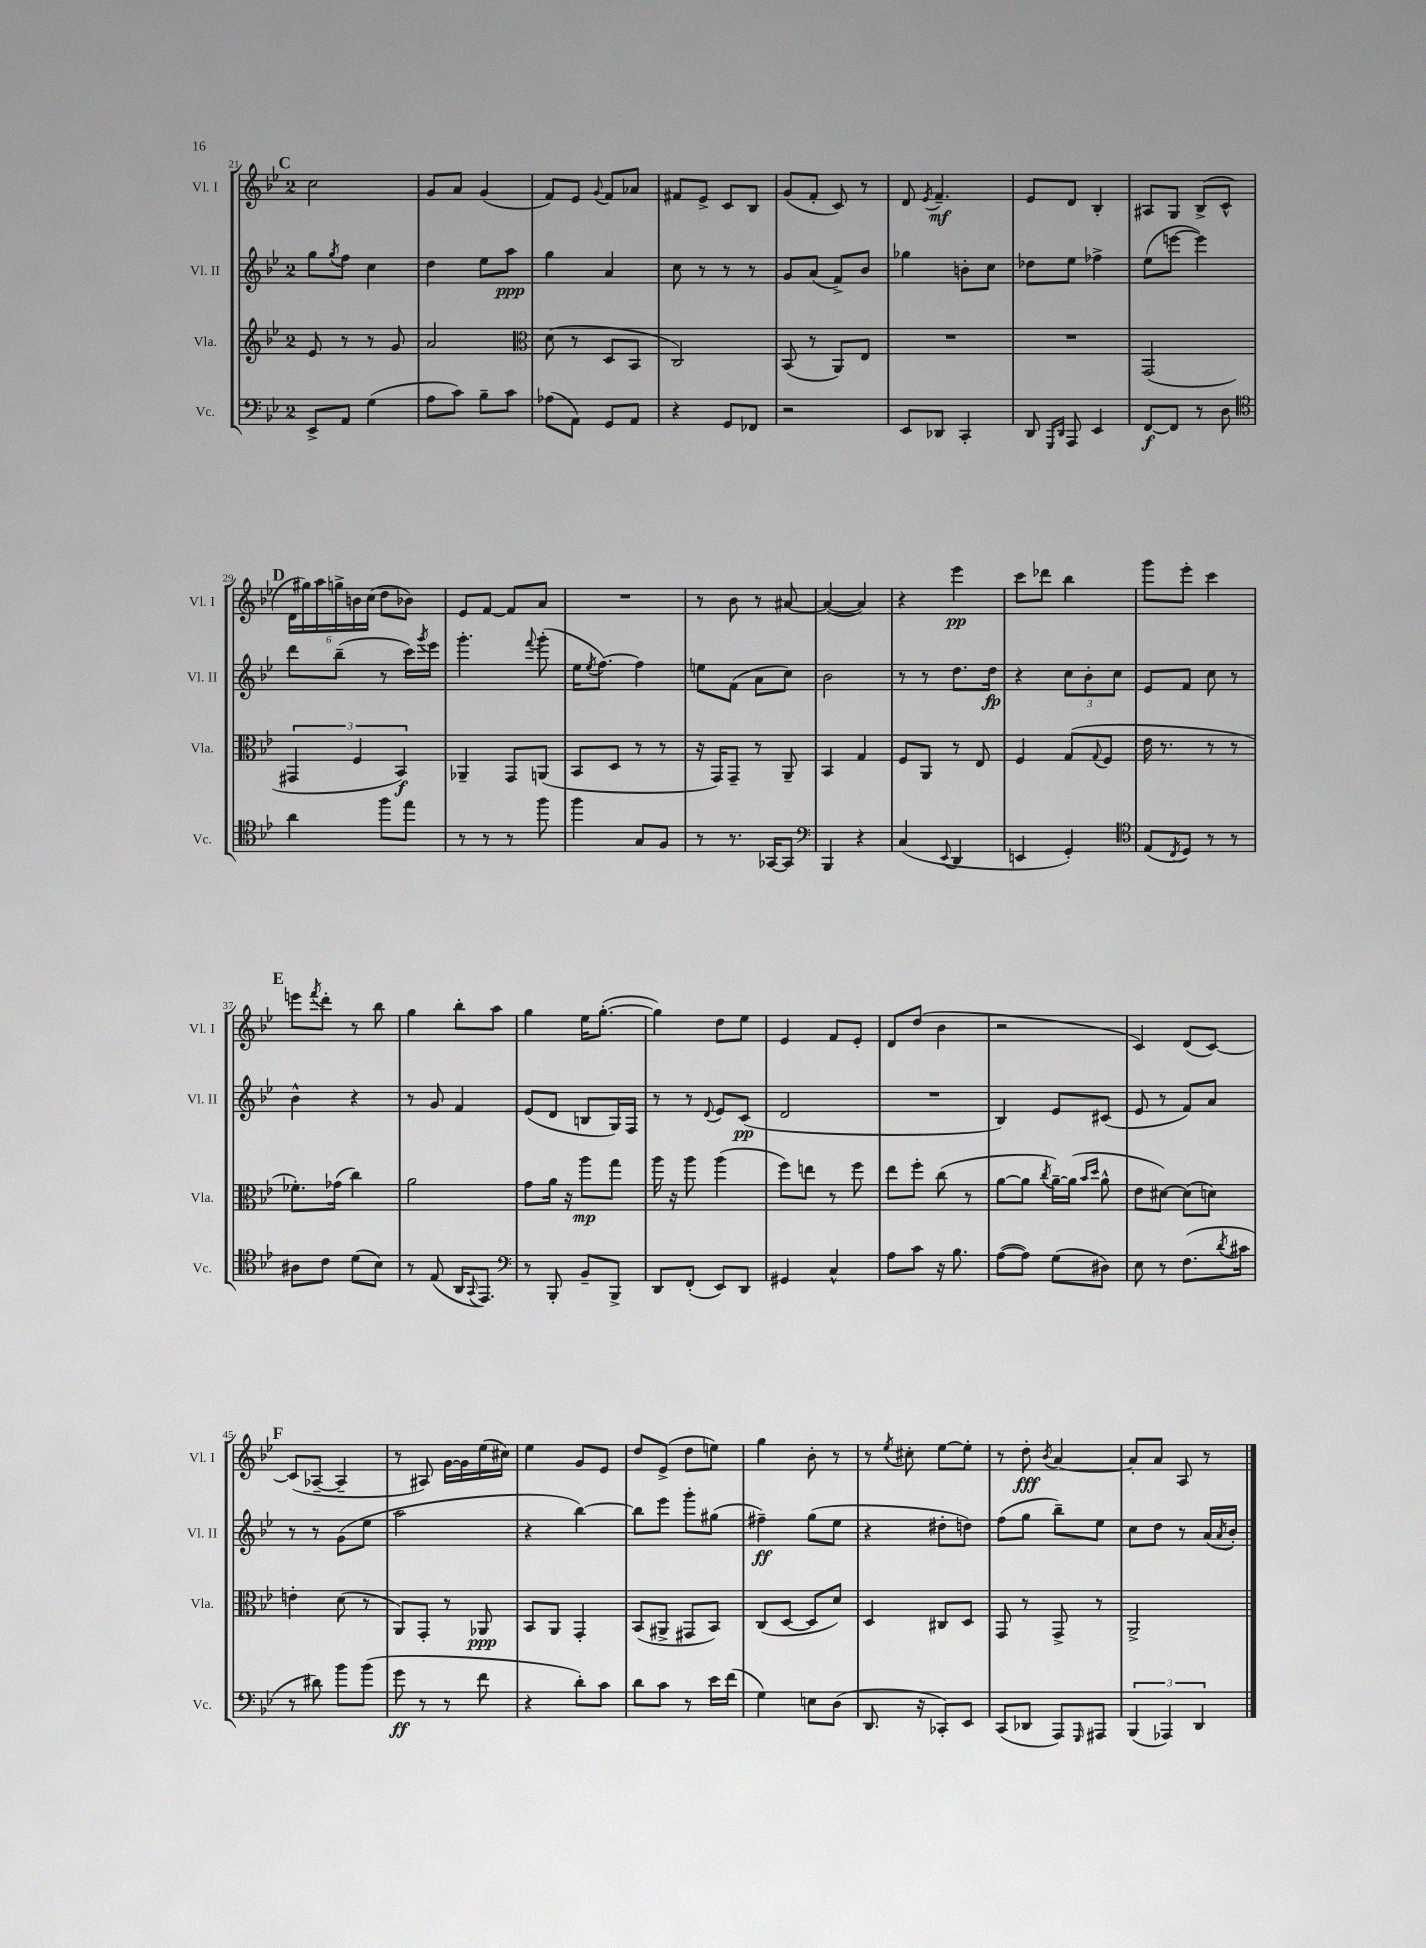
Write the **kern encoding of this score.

**kern	**dynam	**kern	**dynam	**kern	**dynam	**kern	**dynam
*part4	*part4	*part3	*part3	*part2	*part2	*part1	*part1
*staff4	*staff4	*staff3	*staff3	*staff2	*staff2	*staff1	*staff1
*I"Vc.	*	*I"Vla.	*	*I"Vl. II	*	*I"Vl. I	*
*I'Vc.	*	*I'Vla.	*	*I'Vl. II	*	*I'Vl. I	*
*clefF4	*	*clefG2	*	*clefG2	*	*clefG2	*
*k[b-e-]	*	*k[b-e-]	*	*k[b-e-]	*	*k[b-e-]	*
*M2/4	*	*M2/4	*	*M2/4	*	*M2/4	*
!!LO:REH:place=s1:t=C
=21	=21	=21	=21	=21	=21	=21	=21
8EE-^/L	.	8e-/	.	8gg\L	.	2cc\	.
.	.	.	.	8qgg/	.	.	.
8AA/J	.	8r	.	8ff\J	.	.	.
(4G\	.	8r	.	4cc\	.	.	.
.	.	8g/	.	.	.	.	.
=22	=22	=22	=22	=22	=22	=22	=22
8A\L	.	2a/	.	4dd\	.	8g/L	.
8c\J)	.	.	.	.	.	8a/J	.
8B-~\L	.	.	.	8ee-\L	.	(4g/	.
8c\J	.	.	.	8aa\J	ppp	.	.
=23	=23	=23	=23	=23	=23	=23	=23
*	*	*clefC3	*	*	*	*	*
(8A-X\L	.	(8d\	.	4gg\	.	8f/L)	.
8AA\J)	.	8r	.	.	.	8e-/J	.
.	.	.	.	.	.	8qqg/	.
8GG/L	.	8D/L	.	4a/	.	8f/L	.
8AA/J	.	8BB-/J	.	.	.	8a-X/J	.
=24	=24	=24	=24	=24	=24	=24	=24
4r	.	2C/)	.	8cc\	.	8f#X/L	.
.	.	.	.	8r	.	8e-^/J	.
8GG/L	.	.	.	8r	.	8c/L	.
8FF-X/J	.	.	.	8r	.	8B-/J	.
=25	=25	=25	=25	=25	=25	=25	=25
2r	.	(8BB-/	.	8g/L	.	(8g/L	.
.	.	8r	.	(8a/J	.	8f'/J	.
.	.	8AA/L)	.	8f^/L)	.	8c/)	.
.	.	8E-/J	.	8b-/J	.	8r	.
=26	=26	=26	=26	=26	=26	=26	=26
8EE-/L	.	2r	.	4gg-X\	.	8d/	.
.	.	.	.	.	.	8qe-/	.
8DD-X/J	.	.	.	.	.	4.f~/	mf
4CC'/	.	.	.	8bn'\L	.	.	.
.	.	.	.	8cc\J	.	.	.
=27	=27	=27	=27	=27	=27	=27	=27
8DD/	.	2r	.	8dd-X\L	.	8e-/L	.
16qqGGG/LL	.	.	.	.	.	.	.
16qqDD/JJ	.	.	.	.	.	.	.
8AAA/	.	.	.	8ee-\J	.	8d/J	.
4EE-/	.	.	.	4ff-X^\	.	4B-'/	.
=28	=28	=28	=28	=28	=28	=28	=28
[8FF/L	f	(2GG/	.	(8ee-\L	.	8A#X/L	.
8FF/J]	.	.	.	[8eeen\J	.	8G/J	.
8r	.	.	.	4eee\])	.	(8B-^/L	.
8D\	.	.	.	.	.	8c^^/J	.
!!LO:LB:g=z
!!LO:REH:place=s1:t=D
=29	=29	=29	=29	=29	=29	=29	=29
*clefC4	*	*	*	*	*	*	*
4a\	.	6GG#X/	.	8ddd\L	.	24d\LL	.
.	.	.	.	.	.	24gg#X\)	.
.	.	.	.	.	.	24aa\	.
.	.	.	.	(8bb-~\J	.	24ggn^\	.
.	.	6F/	.	.	.	24bn\	.
.	.	.	.	.	.	(24cc\JJ	.
8ff\L	.	.	.	8r	.	8dd\L	.
.	.	6BB-/)	f	.	.	.	.
8ee-\J	.	.	.	16ccc\LL)	.	8b-X\J)	.
.	.	.	.	8qggg/	.	.	.
.	.	.	.	16eee-\JJ	.	.	.
=30	=30	=30	=30	=30	=30	=30	=30
8r	.	4AA-X~/	.	4.ggg'\	.	8e-/L	.
8r	.	.	.	.	.	[8f/J	.
8r	.	8GG/L	.	.	.	8f/L]	.
.	.	.	.	8qqfff/	.	.	.
8ff\	.	(8AAn/J	.	(8ggg'\	.	8a/J	.
=31	=31	=31	=31	=31	=31	=31	=31
4ff\	.	8BB-/L	.	16ee-\KL	.	2r	.
.	.	.	.	8qee-/	.	.	.
.	.	.	.	[8.ff\J)	.	.	.
.	.	8D/J	.	.	.	.	.
8G/L	.	8r	.	4ff\]	.	.	.
8F/J	.	8r	.	.	.	.	.
=32	=32	=32	=32	=32	=32	=32	=32
8r	.	16r	.	8een\L	.	8r	.
.	.	16GG/KL)	.	.	.	.	.
8.r	.	8GG~/J	.	(8f\J	.	8b-\	.
.	.	8r	.	8a\L	.	8r	.
[16GG-X/KL	.	.	.	.	.	.	.
8GG-/J]	.	8AA~/	.	8cc\J)	.	[8a#X/	.
=33	=33	=33	=33	=33	=33	=33	=33
*clefF4	*	*	*	*	*	*	*
4BBB-/	.	4BB-/	.	2b-\	.	(4a#/_	.
4r	.	4G/	.	.	.	4a#/])	.
=34	=34	=34	=34	=34	=34	=34	=34
(4C/	.	8F/L	.	8r	.	4r	.
.	.	8AA/J	.	8r	.	.	.
8qqEE-/	.	.	.	.	.	.	.
4DD/	.	8r	.	8.dd\L	.	4eee-\	pp
.	.	8E-/	.	.	.	.	.
.	.	.	.	16dd\Jk	fp	.	.
=35	=35	=35	=35	=35	=35	=35	=35
4EEn/	.	4F/	.	4r	.	8ccc\L	.
.	.	.	.	.	.	8ddd-X\J	.
4GG'/)	.	(8G/L	.	12cc\L	.	4bb-\	.
.	.	.	.	12b-'\	.	.	.
.	.	8qqG/	.	.	.	.	.
.	.	8F/J	.	.	.	.	.
.	.	.	.	12cc\J	.	.	.
=36	=36	=36	=36	=36	=36	=36	=36
*clefC4	*	*	*	*	*	*	*
(8E-/L	.	16e-\	.	8e-/L	.	8ggg\L	.
.	.	8.r	.	.	.	.	.
8qC/	.	.	.	.	.	.	.
8D/J)	.	.	.	8f/J	.	8eee-'\J	.
8r	.	8r	.	8cc\	.	4ccc\	.
8r	.	8r	.	8r	.	.	.
!!LO:LB:g=z
!!LO:REH:place=s1:t=E
=37	=37	=37	=37	=37	=37	=37	=37
8A#X\L	.	8.f-X'\L)	.	4b-^^\	.	8eeen\L	.
.	.	.	.	.	.	8qfff/	.
8c\J	.	.	.	.	.	8ddd'\J	.
.	.	(16g-X\Jk	.	.	.	.	.
(8d\L	.	4cc\)	.	4r	.	8r	.
8B-\J)	.	.	.	.	.	8bb-\	.
=38	=38	=38	=38	=38	=38	=38	=38
8r	.	2a\	.	8r	.	4gg\	.
(8E-/	.	.	.	8g/	.	.	.
16AA/KL	.	.	.	4f/	.	8bb-'\L	.
8qqGG/	.	.	.	.	.	.	.
8.EE-/J)	.	.	.	.	.	.	.
.	.	.	.	.	.	8aa\J	.
=39	=39	=39	=39	=39	=39	=39	=39
*clefF4	*	*	*	*	*	*	*
8r	.	8g\L	.	(8e-/L	.	4gg\	.
8BBB-'/	.	16a\Jk	.	8d/J	.	.	.
.	.	16r	.	.	.	.	.
8BB-~/L	.	8aa\L	mp	8Bn/L	.	16ee-\KL	.
.	.	.	.	.	.	([8.gg'\J	.
8BBB-^/J	.	8gg\J	.	16G/L)	.	.	.
.	.	.	.	16F/JJ	.	.	.
=40	=40	=40	=40	=40	=40	=40	=40
8DD/L	.	16aa\	.	8r	.	4gg\])	.
.	.	16r	.	.	.	.	.
(8FF'/J	.	8aa\	.	8r	.	.	.
.	.	.	.	8qqd/	.	.	.
8EE-/L)	.	(4aa\	.	8e-/L	.	8dd\L	.
8DD/J	.	.	.	(8c/J	pp	8ee-\J	.
=41	=41	=41	=41	=41	=41	=41	=41
4GG#X/	.	8ff\L)	.	2d/	.	4e-/	.
.	.	8een\J	.	.	.	.	.
4C^^/	.	8r	.	.	.	8f/L	.
.	.	8ff\	.	.	.	8e-'/J	.
=42	=42	=42	=42	=42	=42	=42	=42
8A\L	.	8ee-\L	.	2r	.	8d/L	.
8c\J	.	8ff'\J	.	.	.	(8dd/J	.
16r	.	(8cc\	.	.	.	4b-\	.
8.B-\	.	.	.	.	.	.	.
.	.	8r	.	.	.	.	.
=43	=43	=43	=43	=43	=43	=43	=43
([8A\L	.	[8a\L	.	4B-/)	.	2r	.
8A\J])	.	8a\J]	.	.	.	.	.
.	.	8qcc/	.	.	.	.	.
(8G\L	.	[16a~\LL)	.	8e-/L	.	.	.
.	.	(16a\JJ]	.	.	.	.	.
.	.	16qqb-/LL	.	.	.	.	.
.	.	16qqdd/JJ	.	.	.	.	.
8D#X\J)	.	8a^^\	.	(8c#X/J	.	.	.
=44	=44	=44	=44	=44	=44	=44	=44
8E-\	.	8e-\L	.	8e-/	.	4c/)	.
8r	.	[8d#X\J)	.	8r	.	.	.
(8.F\L	.	(8d#\L]	.	8f/L)	.	(8d/L	.
.	.	8dn\J)	.	8a/J	.	[8c/J)	.
8qd/	.	.	.	.	.	.	.
16c#X\Jk	.	.	.	.	.	.	.
!!LO:LB:g=z
!!LO:REH:place=s1:t=F
=45	=45	=45	=45	=45	=45	=45	=45
8r	.	4en'\	.	8r	.	(8c/L]	.
8d#X\)	.	.	.	8r	.	[8A-X~/J	.
8b-\L	.	(8d\	.	(8g\L	.	4A-~/]	.
(8b-\J	.	8r	.	8ee-\J	.	.	.
=46	=46	=46	=46	=46	=46	=46	=46
8g\	ff	8AA/L)	.	2aa\	.	8r	.
8r	.	8GG'/J	.	.	.	8A#X/)	.
8r	.	8r	.	.	.	[16g\LL	.
.	.	.	.	.	.	16g\]	.
8f\	.	8AA-X/	ppp	.	.	(16ee-\	.
.	.	.	.	.	.	16cc#X\JJ)	.
=47	=47	=47	=47	=47	=47	=47	=47
4r	.	8BB-/L	.	4r	.	4ee-\	.
.	.	8AA/J	.	.	.	.	.
8d'\L)	.	4GG'/	.	[4bb-\)	.	8g/L	.
8c\J	.	.	.	.	.	8e-/J	.
=48	=48	=48	=48	=48	=48	=48	=48
8d\L	.	(8BB-/L	.	8bb-\L]	.	8dd/L	.
8c\J	.	8AA#X^/J	.	8eee-\J	.	(8e-^/J	.
8r	.	8GG#X/L	.	8ggg'\L	.	8dd\L	.
16e-\LL	.	8BB-/J)	.	(8gg#X\J	.	8een\J)	.
(16f\JJ	.	.	.	.	.	.	.
=49	=49	=49	=49	=49	=49	=49	=49
4G\)	.	(8C/L	.	4ff#X~\)	ff	4gg\	.
.	.	[8D/J	.	.	.	.	.
8En\L	.	8D/L]	.	(8gg\L	.	8b-'\	.
(8D\J	.	8d/J)	.	8ee-\J	.	8r	.
=50	=50	=50	=50	=50	=50	=50	=50
8.DD/	.	4D/	.	4r	.	8r	.
.	.	.	.	.	.	8qee-/	.
.	.	.	.	.	.	8cc#X'\	.
16r	.	.	.	.	.	.	.
8CC-X'/L)	.	8C#X/L	.	8dd#X'\L	.	[8ee-\L	.
8EE-/J	.	8D/J	.	8ddn\J)	.	8ee-'\J]	.
=51	=51	=51	=51	=51	=51	=51	=51
(8CC/L	.	8GG/	.	(8ff\L	.	8r	.
8DD-X/J	.	8r	.	8gg\J	.	8dd'\	fff
.	.	.	.	.	.	8qb-/	.
8AAA/L)	.	8GG^/	.	8bb-~\L)	.	[4a/	.
16qqGGG/	.	.	.	.	.	.	.
8AAA#X/J	.	8r	.	8ee-\J	.	.	.
=52	=52	=52	=52	=52	=52	=52	=52
(6BBB-/	.	2AA^/	.	8cc\L	.	8a'/L]	.
.	.	.	.	8dd\J	.	8a/J	.
6AAA-X/)	.	.	.	.	.	.	.
.	.	.	.	8r	.	8A/	.
6DD/	.	.	.	.	.	.	.
.	.	.	.	(16a/LL	.	8r	.
.	.	.	.	8qa/	.	.	.
.	.	.	.	16b-'/JJ)	.	.	.
==	==	==	==	==	==	==	==
*-	*-	*-	*-	*-	*-	*-	*-
